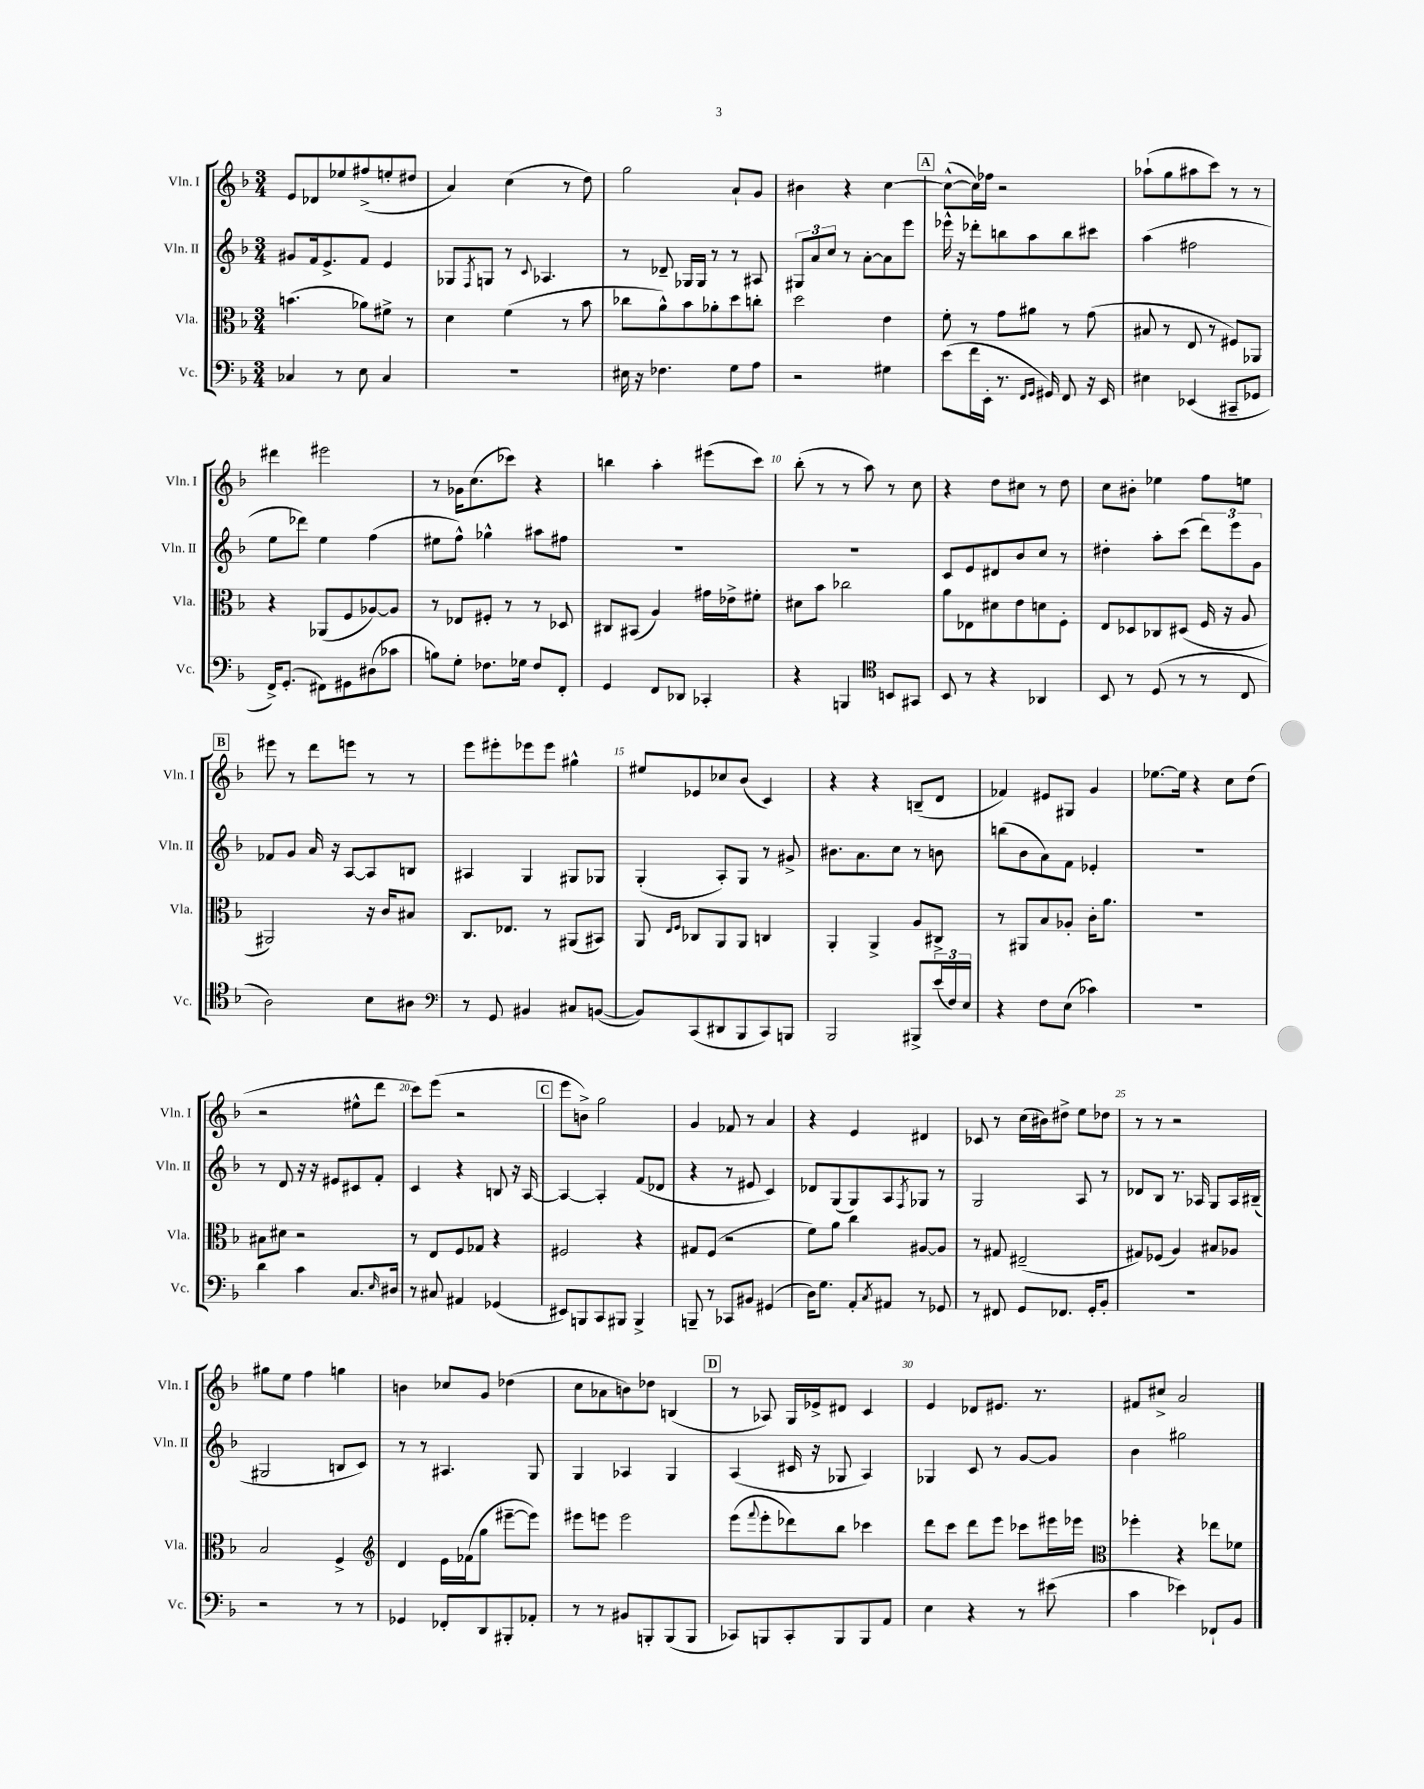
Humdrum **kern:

**kern	**kern	**kern	**kern
*staff4	*staff3	*staff2	*staff1
*clefF4	*clefC3	*clefG2	*clefG2
*k[b-]	*k[b-]	*k[b-]	*k[b-]
*M3/4	*M3/4	*M3/4	*M3/4
4C-	(4.b	8g#	8e
.	.	16f	8d-
.	.	8.e^	.
8r	.	.	8ee-
8E	8a-)	8f	(8ff#^
4C-	8f#^	4e	8ee'
.	8r	.	8dd#
=	=	=	=
2.r	4d	8G-	4a)
.	.	8qF	.
.	.	8G	.
.	(4f	8r	(4cc
.	.	8qqc	.
.	.	4.A-	.
.	8r	.	8r
.	8b-	.	8dd)
=	=	=	=
16E#	8cc-	8r	2gg
16r	.	.	.
4.F-	8a^^)	8d-~	.
.	8b-	16G-	.
.	.	16G-	.
.	8a-'	8r	.
8G	8dd	8r	8a`
8A	8cc'	8A#	8g
=	=	=	=
2r	2dd	12G#	4b#
.	.	12a	.
.	.	12cc	.
.	.	8r	4r
.	.	[8a'	.
4G#	4e	8a]	[4cc
.	.	8eee	.
=	=	=	=
(8e	8f'	16eee-^^	(8cc^^_
.	.	16r	.
16f	8r	8ddd-'	16cc])
16EE'	.	.	16ff-
8.r	8g	8bb	2r
.	8a#	8aa	.
16qqFF	.	.	.
16qqGG	.	.	.
16GG#)	.	.	.
8FF	8r	8bb	.
16r	(8g	8ccc#	.
16EE	.	.	.
=	=	=	=
4E#	8B#	(4aa	(8aa-`
.	8r	.	8gg
(4EE-	8E	2ff#	8aa#
.	8r	.	8ccc)
8CC#~	8F#)	.	8r
8GG-	8AA-	.	8r
=	=	=	=
16FF^)	4r	8ee	4ddd#
(8.GG'	.	.	.
.	.	8ddd-)	.
8FF#)	(8AA-	4ee	2eee#
8GG#	8F	.	.
(8D#	[8A-)	(4ff	.
8c-	8A-]	.	.
=	=	=	=
8B)	8r	8ee#	8r
8G'	8E-	8ff^^)	16g-
.	.	.	(8.cc
8.F-	8F#'	4gg-^^	.
.	8r	.	8ccc-)
16G-	.	.	.
8F-	8r	8aa#	4r
8FF'	8D-	8ff#	.
=	=	=	=
4GG	8C#	2.r	4bb
.	(8BB#	.	.
8FF	4A)	.	4aa'
8DD-	.	.	.
4CC-'	16g#	.	(8eee#
.	16e-^	.	.
.	8f#'	.	8ccc)
=	=	=	=
4r	8d#	2.r	(8bb-'
.	8b-	.	8r
4BBB	2cc-	.	8r
.	.	.	8aa)
*clefC4	*	*	*
8BB	.	.	8r
8GG#	.	.	8cc
=	=	=	=
8BB-	8a	8c	4r
8r	8E-	8e	.
4r	8d#	8d#	8dd
.	8e	8b-	8cc#
4AA-	8d	8cc	8r
.	8F'	8r	8dd
=	=	=	=
8BB-	8E	4dd#'	8cc
8r	8D-	.	8b#'
(8D	8C-	8aa'	4ee-
8r	(8D#	(8ccc	.
8r	16F	12ddd)	8ff
.	16r	.	.
.	.	12eee	.
8C	8A	.	8ee
.	.	12g	.
=	=	=	=
2A)	2AA#)	8f-	8eee#
.	.	8g	8r
.	.	16a	8ddd
.	.	16r	.
.	.	[8A	8eee
8B-	16r	8A]	8r
.	16c	.	.
8A#	8B#	8B	8r
=	=	=	=
*clefF4	*	*	*
8r	8.C	4A#	8eee
8GG	.	.	8eee#'
.	8.E-	.	.
4BB#	.	4G	8eee-
.	8r	.	8eee-
8C#	(8AA#	8G#	4gg#^^
([8BB	8BB#)	8G-	.
=	=	=	=
8BB])	8AA	(4G'	8ee#
.	16qqE	.	.
.	16qqF	.	.
(8CC	8C-	.	8e-
8DD#	8AA	8A')	8cc-
8BBB-	8AA	8G	(8b-
8CC)	4C	8r	4c)
8BBB	.	8g#^	.
=	=	=	=
2BBB-	4AA'	8.b#	4r
.	.	8.a	.
.	4AA^	.	4r
.	.	8cc	.
8BBB#^	8A	8r	(8B~
(24e	8C#^	8b	8d
24F)	.	.	.
24E	.	.	.
=	=	=	=
4r	8r	(8bb	4f-)
.	8AA#	8b-	.
8F	8B-	8a)	8e#
(8E	8A-'	8f	8G#
4c-)	16c'	4e-'	4g
.	8.a	.	.
=	=	=	=
2.r	2.r	2.r	[8.ee-
.	.	.	16ee-]
.	.	.	4r
.	.	.	8cc
.	.	.	(8dd
=	=	=	=
4d	8B#	8r	2r
.	8d#	8d	.
4c	2r	16r	.
.	.	16r	.
.	.	8e#	.
8.C	.	8c#	8ee#^^
.	.	8f'	8ddd
16qqE	.	.	.
16D#	.	.	.
=	=	=	=
8r	8r	4c	8ccc)
8C#	8E	.	(8eee
4AA#	8F	4r	2r
.	8G-	.	.
(4GG-	4r	8B	.
.	.	16r	.
.	.	[16A	.
=	=	=	=
8EE#)	2F#	4A_	8eee
8BBB	.	.	8b^)
8CC	.	4A']	2gg
8BBB#	.	.	.
4BBB#^	4r	(8f	.
.	.	8d-	.
=	=	=	=
8BBB~	8G#	4r	4g
8r	(8F	.	.
8CC-	2r	8r	8f-
8BB#	.	8e#	8r
(4GG#	.	4c)	4a
=	=	=	=
16D)	8f)	8d-	4r
8.G	.	.	.
.	8a	(8G	.
8AA'	4cc	8G)	4e
8qC	.	.	.
8AA#	.	8A	.
.	.	8qF	.
8r	[8A#	8G-	4d#
8GG-	8A#]	8r	.
=	=	=	=
8r	8r	2G	8c-
8FF#	8G#	.	8r
8GG	(2E#~	.	(16cc
.	.	.	16b#)
8.FF-	.	.	8dd#^
.	.	8A	8ee
16GG'	.	.	.
8BB-'	.	8r	8dd-
=	=	=	=
2.r	8G#)	8d-	8r
.	(8F-	8B-	8r
.	4A)	8.r	2r
.	.	16A-	.
.	8B#	8G	.
.	8A-	16A-	.
.	.	(16B#~	.
=	=	=	=
2r	2B-	2G#	8gg#
.	.	.	8ee
.	.	.	4ff
8r	4F^	8B	4gg
8r	.	8c)	.
=	=	=	=
*	*clefG2	*	*
4GG-	4d	8r	4b
.	.	8r	.
8FF-'	16e	4.A#	8cc-
.	(16f-	.	.
8DD	8gg	.	8g
8BBB#'	[8eee#~	.	(4dd-
8AA-'	8eee#])	8G	.
=	=	=	=
8r	8eee#	4G	8cc
8r	8eee	.	8a-
8BB#	2eee	4A-	8b)
8BBB'	.	.	8dd-
(8BBB	.	4G	(4B
8BBB	.	.	.
=	=	=	=
8CC-)	(8eee	(4A	8r
.	8qqfff	.	.
8BBB	8eee'	.	8A-)
8CC-'	8ddd-)	16c#	16G
.	.	16r	16e-^
8BBB	8bb-	8G-	8d#
8BBB	4ccc-	4A)	4c
8AA	.	.	.
=	=	=	=
4E	8ddd	4G-	4e
.	8ccc	.	.
4r	8ddd	8c	8d-
.	8eee	8r	8.e#
8r	8ccc-	[8g	.
.	.	.	8.r
(8e#	16eee#	8g]	.
.	16eee-	.	.
=	=	=	=
*	*clefC3	*	*
4c	4ff-'	4b-	8f#
.	.	.	8cc#^
4e-)	4r	2gg#	2a
8FF-`	8ee-	.	.
8BB-	8f-	.	.
==	==	==	==
*-	*-	*-	*-
